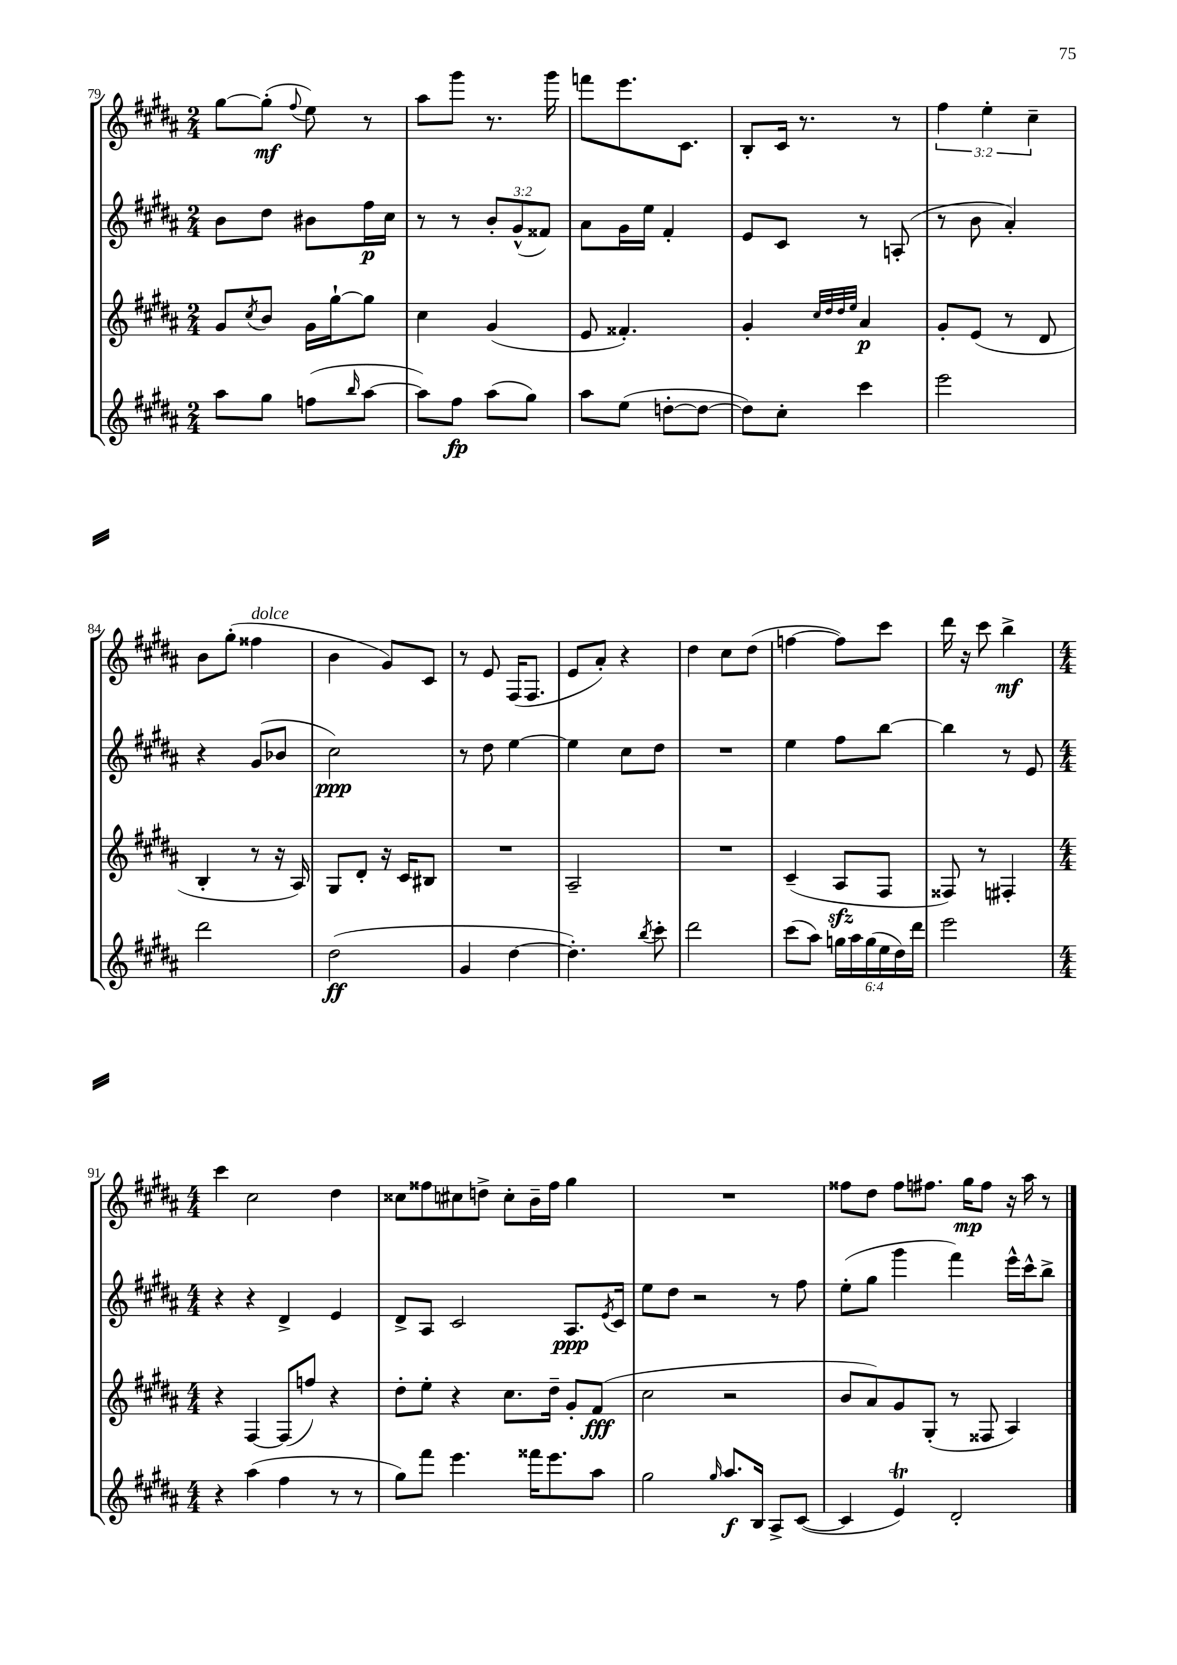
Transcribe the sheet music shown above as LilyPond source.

<<
\new StaffGroup <<
\new Staff = "s0" {
    \clef treble \key b \major \numericTimeSignature \time 2/4 \override Staff.TupletNumber.text = #tuplet-number::calc-fraction-text
    gis''8~ gis''8-.\mf( \appoggiatura { fis''8 } e''8) r8 |
    ais''8 gis'''8 r8. gis'''16 |
    f'''8 e'''8. cis'8. |
    b8-. cis'16 r8. r8 |
    \tuplet 3/2 { fis''4 e''4-. cis''4-- } |
    b'8 gis''8-.( fisis''4^\markup { \italic "dolce" } |
    b'4 gis'8) cis'8 |
    r8 e'8 fis16( fis8. |
    e'8 ais'8-.) r4 |
    dis''4 cis''8 dis''8( |
    f''4~ f''8) cis'''8 |
    dis'''16 r16 cis'''8 b''4->\mf |
    \numericTimeSignature \time 4/4 cis'''4 cis''2 dis''4 |
    cisis''8 fisis''8 cis''8 d''8-> cis''8-. b'16-- fisis''16 gis''4 |
    R1 |
    fisis''8 dis''8 fisis''8 fis''8. gis''16\mp fis''8 r16 ais''16 r8 \bar "|." |
}
\new Staff = "s1" {
    \clef treble \key b \major \numericTimeSignature \time 2/4 \override Staff.TupletNumber.text = #tuplet-number::calc-fraction-text
    b'8 dis''8 bis'8 fis''16\p cis''16 |
    r8 r8 \tuplet 3/2 { b'8-. gis'8-^( fisis'8) } |
    ais'8 gis'16 e''16 fis'4-. |
    e'8 cis'8 r8 a8-.( |
    r8 b'8 ais'4-.) |
    r4 gis'8( bes'8 |
    cis''2\ppp) |
    r8 dis''8 e''4~ |
    e''4 cis''8 dis''8 |
    R2 |
    e''4 fis''8 b''8~ |
    b''4 r8 e'8 |
    \numericTimeSignature \time 4/4 r4 r4 dis'4-> e'4 |
    dis'8-> ais8 cis'2 ais8.\ppp \acciaccatura { e'8 } cis'16 |
    e''8 dis''8 r2 r8 fis''8 |
    e''8-.( gis''8 gis'''4 fis'''4) e'''16-^ cis'''16-^ b''8-> \bar "|." |
}
\new Staff = "s2" {
    \clef treble \key b \major \numericTimeSignature \time 2/4
    gis'8 \acciaccatura { cis''8 } b'8 gis'16 gis''16~-! gis''8 |
    cis''4 gis'4( |
    e'8 fisis'4.-.) |
    gis'4-. \grace { cis''32 dis''32 dis''32 e''32 } ais'4\p |
    gis'8-. e'8( r8 dis'8 |
    b4-. r8 r16 ais16) |
    gis8 dis'8-. r16 cis'16 bis8 |
    R2 |
    ais2-- |
    R2 |
    cis'4--( ais8\sfz fis8 |
    fisis8) r8 fis4-. |
    \numericTimeSignature \time 4/4 r4 fis4~ fis8( f''8) r4 |
    dis''8-. e''8-. r4 cis''8. dis''16-- gis'8-. fis'8\fff( |
    cis''2 r2 |
    b'8 ais'8) gis'8 gis8-.( r8 fisis8 ais4) \bar "|." |
}
\new Staff = "s3" {
    \clef treble \key b \major \numericTimeSignature \time 2/4 \override Staff.TupletNumber.text = #tuplet-number::calc-fraction-text
    ais''8 gis''8 f''8( \grace { b''16 } ais''8~ |
    ais''8) fis''8\fp ais''8( gis''8) |
    ais''8 e''8( d''8~-. d''8~ |
    d''8) cis''8-. cis'''4 |
    e'''2 |
    dis'''2 |
    dis''2\ff( |
    gis'4 dis''4~ |
    dis''4.-.) \acciaccatura { b''8 } cis'''8-. |
    dis'''2 |
    cis'''8( ais''8) \tuplet 6/4 { g''16 ais''16 g''16( e''16 dis''16) dis'''16 } |
    e'''2 |
    \numericTimeSignature \time 4/4 r4 ais''4( fis''4 r8 r8 |
    gis''8) fis'''8 e'''4. fisis'''16 e'''8. ais''8 |
    gis''2 \grace { gis''16 } ais''8.\f b16 ais8-> cis'8~( |
    cis'4 e'4\trill) dis'2-. \bar "|." |
}
>>
>>
\layout { \context { \Score currentBarNumber = #79 } }
